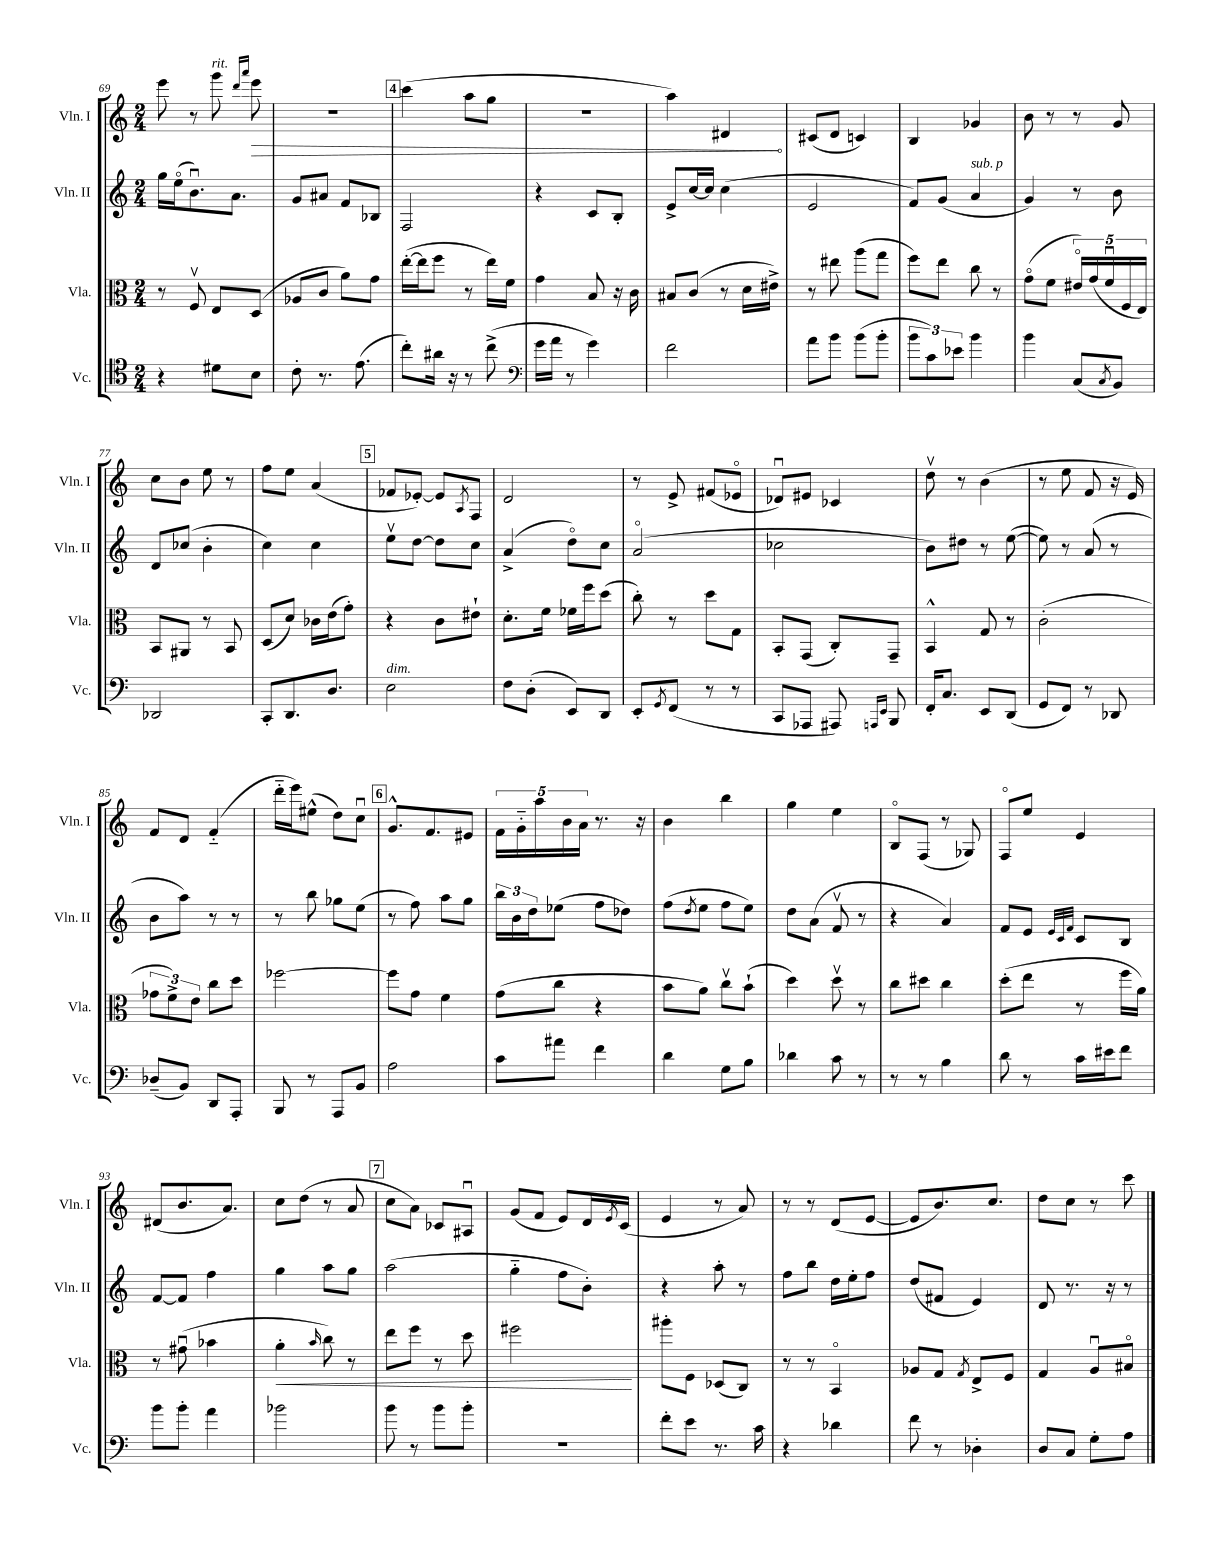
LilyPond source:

<<
\new StaffGroup <<
\new Staff = "s0" \with { instrumentName = "Vln. I" shortInstrumentName = "Vln. I" } {
    \clef treble \key c \major \numericTimeSignature \time 2/4
    e'''8 r8 g'''8^\markup { \italic "rit." } \grace { d'''16 a'''16 } \once \override Hairpin.circled-tip = ##t e'''8\> |
    R2 |
    \mark \markup { \box "4" } c'''4( a''8 g''8 |
    r2 |
    a''4) dis'4\! |
    cis'8( d'8 c'4) |
    b4 ges'4 |
    b'8 r8 r8 g'8 |
    c''8 b'8 e''8 r8 |
    f''8 e''8 a'4( |
    \mark \markup { \box "5" } fes'8 ees'8~-.) ees'8 \acciaccatura { a8 } f8 |
    d'2 |
    r8 e'8-> fis'8( ees'8\flageolet |
    des'8\downbow) eis'8 ces'4 |
    d''8\upbow r8 b'4( |
    r8 e''8 f'8 r16 e'16) |
    f'8 d'8 f'4-_( |
    d'''16-_ e'''16) eis''8-^( d''8) c''8\downbow |
    \mark \markup { \box "6" } g'8.-^ f'8. eis'8 |
    \tuplet 5/4 { f'16 g'16-_ a''16 b'16 a'16 } r8. r16 |
    b'4 b''4 |
    g''4 e''4 |
    b8\flageolet f8( r8 ges8) |
    f8\flageolet e''8 e'4 |
    dis'8( b'8. a'8.) |
    c''8 d''8( r8 a'8 |
    \mark \markup { \box "7" } c''8 a'8) ces'8 ais8\downbow |
    g'8( f'8 e'8) d'16 \acciaccatura { e'8 } c'16( |
    e'4 r8 a'8) |
    r8 r8 d'8( e'8~ |
    e'8 b'8.) c''8. |
    d''8 c''8 r8 c'''8 \bar "|." |
}
\new Staff = "s1" \with { instrumentName = "Vln. II" shortInstrumentName = "Vln. II" } {
    \clef treble \key c \major \numericTimeSignature \time 2/4
    g''16 e''16\flageolet( b'8.\downbow) a'8. |
    g'8 ais'8 f'8 bes8 |
    \mark \markup { \box "4" } f2 |
    r4 c'8 b8-. |
    e'8-> c''16~ c''16 c''4( |
    e'2 |
    f'8) g'8( a'4^\markup { \italic "sub. p" } |
    g'4) r8 b'8 |
    d'8 ces''8( b'4-. |
    c''4) c''4 |
    \mark \markup { \box "5" } e''8\upbow d''8~ d''8 c''8 |
    a'4->( d''8\flageolet) c''8 |
    a'2\flageolet( |
    ces''2 |
    b'8) dis''8 r8 e''8~( |
    e''8) r8 a'8( r8 |
    b'8 a''8) r8 r8 |
    r8 b''8 ges''8 e''8( |
    \mark \markup { \box "6" } r8 f''8) a''8 g''8 |
    \tuplet 3/2 { b''16 b'16 d''16 } ees''8( f''8 des''8) |
    f''8( \acciaccatura { d''8 } e''8 f''8 e''8) |
    d''8 a'8( f'8\upbow r8 |
    r4 a'4) |
    f'8 e'8 \grace { e'32 c'32 f'32 } c'8 b8 |
    f'8~ f'8 f''4 |
    g''4 a''8 g''8 |
    \mark \markup { \box "7" } a''2( |
    g''4-_ f''8 b'8-.) |
    r4 a''8-. r8 |
    f''8 b''8 d''16 e''16-. f''8 |
    d''8( fis'8 e'4) |
    d'8 r8. r16 r8 \bar "|." |
}
\new Staff = "s2" \with { instrumentName = "Vla." shortInstrumentName = "Vla." } {
    \clef alto \key c \major \numericTimeSignature \time 2/4
    r8 f8\upbow e8 d8( |
    aes8 c'8 a'8) g'8 |
    \mark \markup { \box "4" } e''16~-.( e''16 f''8 r8 e''16) f'16 |
    g'4 b8 r16 c'16 |
    bis8 c'8( r8 d'16 eis'16->) |
    r8 eis''8 a''8( g''8 |
    f''8) e''8 c''8 r8 |
    g'8\flageolet( f'8 \tuplet 5/4 { eis'16\flageolet) g'16( f'16\downbow f16 e16) } |
    b,8 ais,8 r8 b,8 |
    d8( d'8) ces'16 e'16( g'8-.) |
    \mark \markup { \box "5" } r4 c'8 eis'8-! |
    d'8.-. f'16 fes'16 f''16 d''8( |
    c''8-.) r8 d''8 g8 |
    b,8-. g,8( c8-.) g,8-- |
    b,4-^ g8 r8 |
    c'2-.( |
    \tuplet 3/2 { ges'8 f'8->) e'8 } c''8 d''8 |
    fes''2~ |
    \mark \markup { \box "6" } fes''8 g'8 f'4 |
    g'8( c''8 r4 |
    b'8 a'8) c''8\upbow b'8-!( |
    d''4) d''8\upbow r8 |
    c''8 dis''8 c''4 |
    d''8-.( e''8 r8 f''16 a'16) |
    r8 gis'8\downbow( bes'4 |
    a'4-.\< \grace { b'16 } c''8) r8 |
    \mark \markup { \box "7" } e''8 f''8 r8 d''8 |
    fis''2\! |
    ais''8-. f8 des8( c8) |
    r8 r8 b,4\flageolet |
    aes8 g8 \acciaccatura { g8 } e8-> f8 |
    g4 a8\downbow bis8\flageolet \bar "|." |
}
\new Staff = "s3" \with { instrumentName = "Vc." shortInstrumentName = "Vc." } {
    \clef tenor \key c \major \numericTimeSignature \time 2/4
    r4 dis'8 b8 |
    c'8-. r8. e'8.( |
    \mark \markup { \box "4" } c''8-.) ais'16 r16 r8 c''8->( |
    \clef bass g'16 a'16 r8 g'4) |
    f'2 |
    a'8 b'8 b'8( b'8-. |
    \tuplet 3/2 { b'8 c'8) ees'8 } b'4 |
    b'4 c8( \acciaccatura { c8 } b,8) |
    des,2 |
    c,8-. d,8. d8. |
    \mark \markup { \box "5" } e2^\markup { \italic "dim." } |
    f8 d8-.( e,8) d,8 |
    e,8-. \acciaccatura { g,8 } f,8( r8 r8 |
    c,8 aes,,8 ais,,8) \grace { a,,16 e,16 } b,,8 |
    f,16-. c8. e,8 d,8( |
    g,8 f,8) r8 des,8 |
    des8--( b,8) d,8 a,,8-. |
    b,,8 r8 a,,8 b,8 |
    \mark \markup { \box "6" } a2 |
    c'8 ais'8 f'4 |
    d'4 g8 b8 |
    des'4 c'8 r8 |
    r8 r8 b4 |
    d'8 r8 c'16 eis'16 f'8 |
    b'8 b'8-. a'4 |
    bes'2 |
    \mark \markup { \box "7" } b'8 r8 b'8 b'8-. |
    r2 |
    f'8-. e'8 r8. c'16 |
    r4 des'4 |
    f'8 r8 des4-. |
    d8 c8 g8-. a8 \bar "|." |
}
>>
>>
\layout { \context { \Score currentBarNumber = #69 } }
